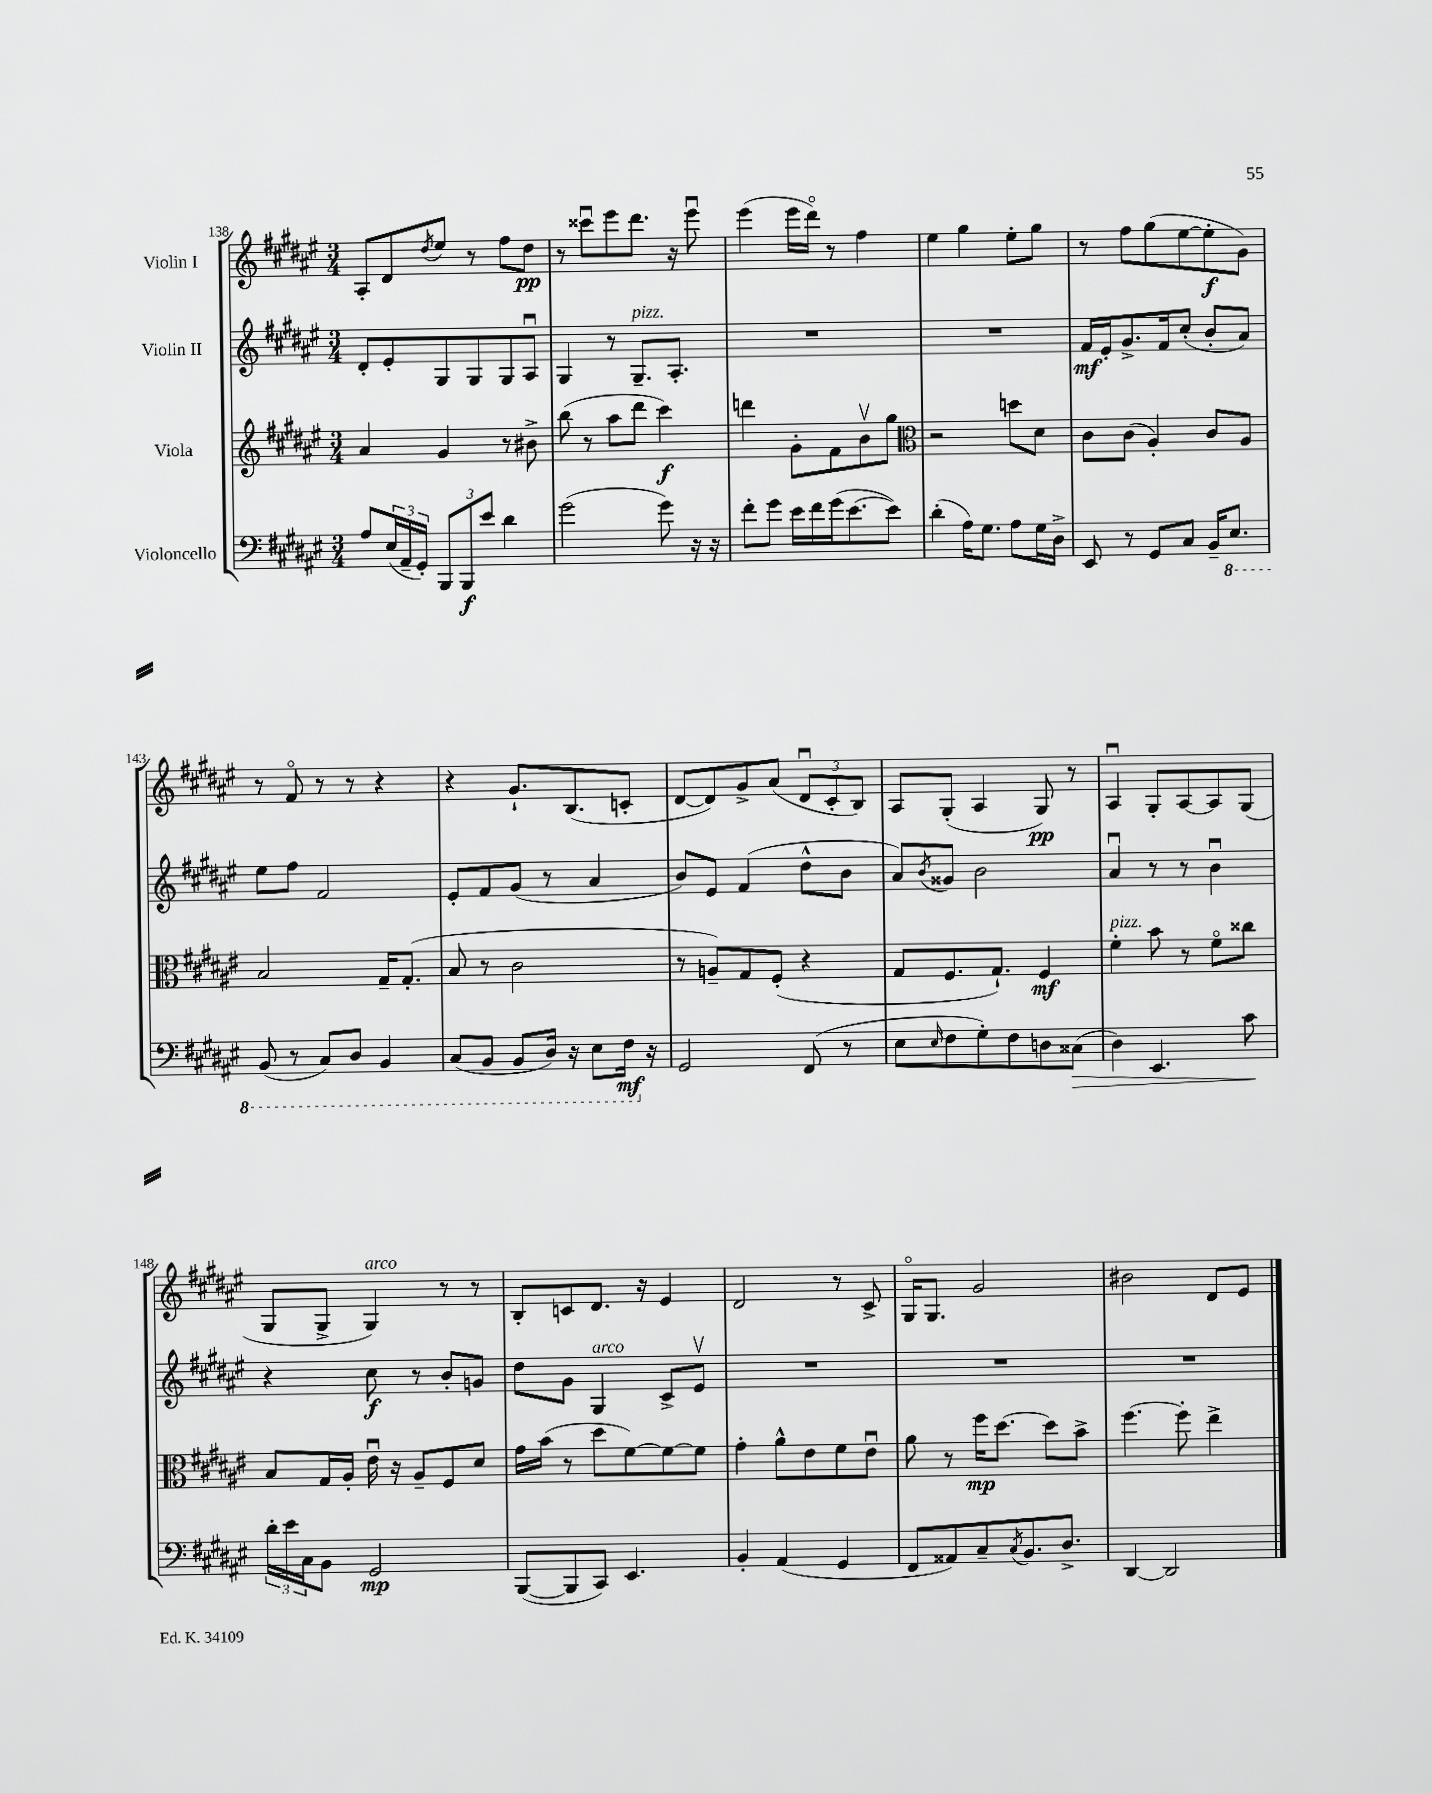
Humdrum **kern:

**kern	**kern	**kern	**kern
*staff4	*staff3	*staff2	*staff1
*clefF4	*clefG2	*clefG2	*clefG2
*k[f#c#g#d#a#e#]	*k[f#c#g#d#a#e#]	*k[f#c#g#d#a#e#]	*k[f#c#g#d#a#e#]
*M3/4	*M3/4	*M3/4	*M3/4
8A#/L	4a#/	8d#'/L	8A#'/L
(24E#/L	.	8e#'/	8d#/
24AA#~/	.	.	.
24GG#'/JJ)	.	.	.
.	.	.	8qdd#/
12BBB/L	4g#/	8G#/	8ee#/J
12BBB/	.	.	.
.	.	8G#/	8r
12e#/J	.	.	.
4d#\	8r	8G#/	8ff#\L
.	8b#^\	8A#u/J	8dd#\J
=	=	=	=
(2g#\	(8bb\	4G#/	8r
.	8r	.	8ccc##u\L
.	8aa#\L	8r	8eee#\
.	8ddd#\J	8.G#~/L	8.ddd#\J
8g#\)	4ccc#\)	.	.
.	.	8.A#'/J	16r
16r	.	.	8eee#u\
16r	.	.	.
=	=	=	=
8f#'\L	4ddd\	2.r	(4eee#\
8g#\J	.	.	.
16e#\LL	8g#'\L	.	16eee#\LL
16f#\	.	.	16ddd#o\JJ)
(16g#\J	8f#\	.	8r
[8.e#\	.	.	.
.	8bv\	.	4ff#\
8e#\]J)	8gg#\J	.	.
=	=	=	=
*	*clefC3	*	*
(4d#'\	2r	2.r	4ee#\
16A#\LK)	.	.	4gg#\
8.G#\J	.	.	.
8A#\L	8dd\L	.	8ee#'\L
16G#\L	8d#\J	.	8gg#\J
16D#^\JJ	.	.	.
=	=	=	=
8EE#/	8c#\L	16f#/LL	8r
.	.	16e#'/J	.
8r	(8c#\J	8.g#^/	8ff#\L
8GG#/L	4A#'/)	.	(8gg#\
.	.	16f#/k	.
8C#/J	.	(8cc#'/J	[8ee#\
16BB~/LK	8c#/L	8b'/L	8ee#'\]
8.EE#/J	.	.	.
.	8A#/J	8a#/J)	8g#\J)
=	=	=	=
(8BBB/	2B/	8ee#\L	8r
8r	.	8ff#\J	8f#o/
8CC#/L)	.	2f#/	8r
8DD#/J	.	.	8r
4BBB/	16G#~/LK	.	4r
.	(8.G#'/J	.	.
=	=	=	=
(8CC#/L	8B/	8e#'/L	4r
8BBB/J	8r	8f#/	.
8BBB/L	2c#\	(8g#/J	8.g#`/L
16DD#/Jk)	.	8r	.
16r	.	.	(8.B/
8EE#\L	.	4a#/	.
16FF#\Jk	.	.	8c'/J
16r	.	.	.
=	=	=	=
2GG#/	8r	8b/L)	[8d#/L
.	8A~/L)	8e#/J	8d#/])
.	8G#/	(4f#/	8g#^/
.	(8F#'/J	.	(8a#/J
(8FF#/	4r	8dd#^^\L	12d#u/L
.	.	.	12c#'/
8r	.	8b\J	.
.	.	.	12B/J)
=	=	=	=
8E#\L	8G#/L	8a#/L)	8A#/L
16qqE#/	.	8qb/	.
8F#\	8.F#/	8g##/J	(8G#'/J
8G#'\)	.	2b\	4A#/
.	8.G#`/J)	.	.
8F#\	.	.	.
8D\	4F#/	.	8G#/)
(8C##\J	.	.	8r
=	=	=	=
4D#\)	4f#'\	4a#u/	4A#u/
4.EE#/	8b\	8r	8G#'/L
.	8r	8r	[8A#/
.	8f#o\L	4bu\	8A#/]
8c#\	8cc##\J	.	(8G#/J
=	=	=	=
24d#'\LL	8B/L	4r	8G#/L
24e#\	.	.	.
24C#\J	.	.	.
8BB\J	16G#/L	.	8G#^/J
.	16A#'/JJ	.	.
2GG#/	16e#u\	8cc#\	4G#/)
.	16r	.	.
.	8A#~/L	8r	.
.	8F#/	8b'/L	8r
.	8d#/J	8g/J	8r
=	=	=	=
([8BBB/L	16g#\LL	8dd#\L	8B'/L
.	(16b\JJ	.	.
8BBB/]	8r	8g#\J	8c/
8CC#/J)	8dd#\L	4G#/	8.d#/J
4.EE#/	[8f#\)	.	.
.	.	.	16r
.	8f#\_	8c#^/L	4e#/
.	8f#\]J	8e#v/J	.
=	=	=	=
4BB'/	4g#'\	2.r	2d#/
(4AA#/	8a#^^\L	.	.
.	8e#\	.	.
4GG#/	8f#\	.	8r
.	8e#u\J	.	8c#^/
=	=	=	=
8FF#/L	8a#\	2.r	16G#o/LK
.	.	.	8.G#/J
8AA##/)	8r	.	.
8C#~/	16ff#\LK	.	2g#/
.	[8.dd#\J	.	.
8qC#/	.	.	.
8.BB/	.	.	.
.	8dd#\]L	.	.
8.D#^/J	.	.	.
.	8b^\J	.	.
=	=	=	=
[4DD#/	[4.ff#\	2.r	2b#\
2DD#/]	.	.	.
.	8ff#'\]	.	.
.	4ee#^\	.	8d#/L
.	.	.	8e#/J
==	==	==	==
*-	*-	*-	*-
